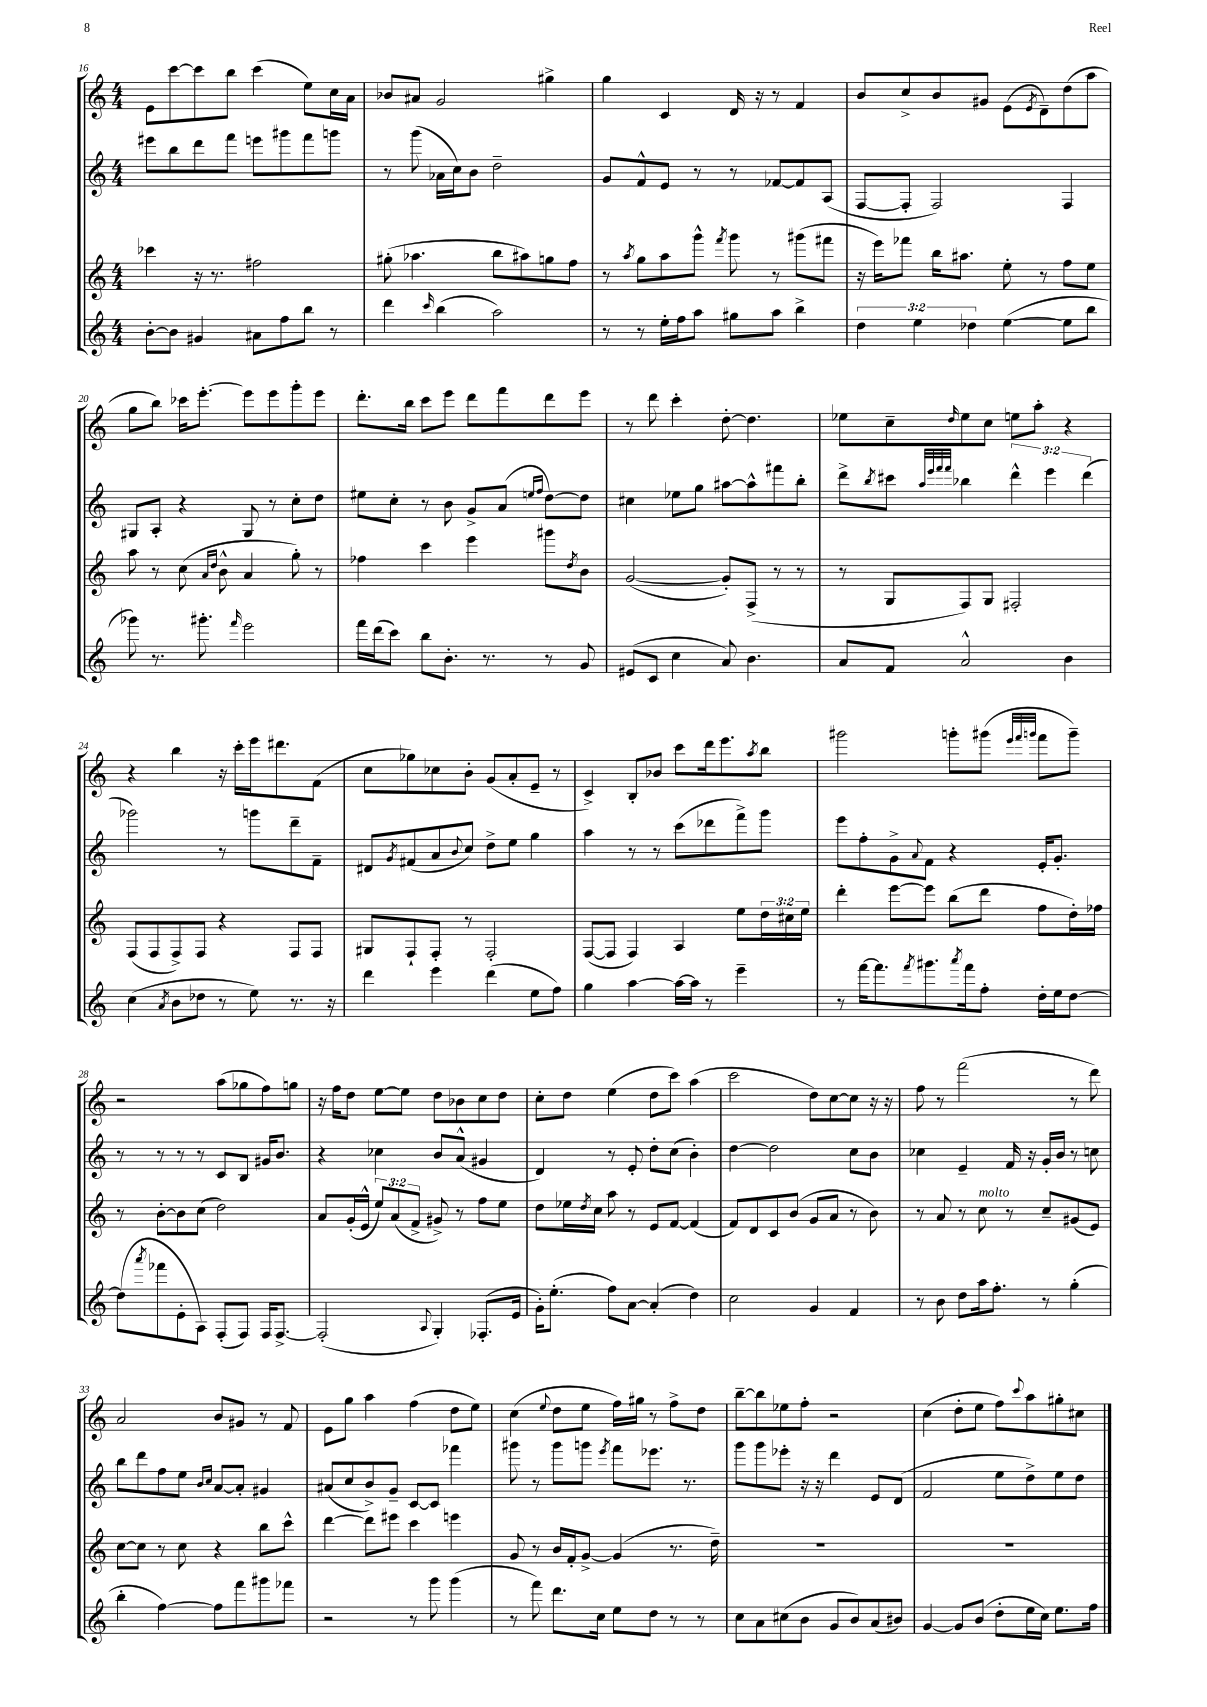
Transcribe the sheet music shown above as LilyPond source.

<<
\new StaffGroup <<
\new Staff = "s0" {
    \clef treble \key c \major \numericTimeSignature \time 4/4
    e'8 c'''8~ c'''8 b''8 c'''4( e''8) c''16 a'16 |
    bes'8 ais'8 g'2 gis''4-> |
    g''4 c'4 d'16 r16 r8 f'4 |
    b'8 c''8-> b'8 gis'8 e'8( \acciaccatura { e'8 } d'8--) d''8( a''8 |
    g''8 b''8) ces'''16 e'''8.~-. e'''8 e'''8 g'''8-. e'''8 |
    d'''8.-. b''16 c'''8 e'''8 d'''8 f'''8 d'''8 e'''8 |
    r8 d'''8 c'''4-. d''8~-. d''4. |
    ees''8 c''8-- \grace { d''16 } ees''8 c''8 e''8 a''8-. r4 |
    r4 b''4 r16 c'''16-. e'''16 dis'''8. f'8( |
    c''8 ges''8) ces''8 b'8-. g'8( a'8-. e'8-- r8 |
    c'4->) b8-. bes'8 c'''8 d'''16 e'''8. \acciaccatura { a''8 } b''8 |
    gis'''2 g'''8-. gis'''8( \grace { e'''32 f'''32 g'''32 } f'''8 g'''8--) |
    r2 a''8( ges''8 f''8) g''8 |
    r16 f''16 d''8 e''8~ e''8 d''8 bes'8 c''8 d''8 |
    c''8-. d''8 e''4( d''8 c'''8) a''4( |
    c'''2 d''8) c''8~ c''8 r16 r16 |
    f''8 r8 f'''2( r8 d'''8) |
    a'2 b'8 gis'8 r8 f'8 |
    e'8 g''8 a''4 f''4( d''8 e''8) |
    c''4( \appoggiatura { e''8 } d''8 e''8 f''16) gis''16 r8 f''8-> d''8 |
    b''8~-- b''8 ees''8 f''8-. r2 |
    c''4( d''8-. e''8 f''8) \appoggiatura { c'''8 } a''8 gis''8-. cis''8 \bar "|." |
}
\new Staff = "s1" {
    \clef treble \key c \major \numericTimeSignature \time 4/4 \override Staff.TupletNumber.text = #tuplet-number::calc-fraction-text
    eis'''8 b''8 d'''8 f'''8 e'''8 gis'''8 f'''8 g'''8 |
    r8 g'''8( aes'16 c''16) b'8 d''2-- |
    g'8 f'8-^ e'8 r8 r8 fes'8~ fes'8 a8( |
    f8~ f8-. f2) f4 |
    gis8 a8-. r4 gis8 r8 c''8-. d''8 |
    eis''8 c''8-. r8 b'8 g'8-> a'8( \grace { e''16 f''16 } d''8~) d''8 |
    cis''4 ees''8 g''8 ais''8~ ais''8-^ fis'''8 b''8-. |
    d'''8-> \acciaccatura { b''8 } cis'''8 \grace { a''32 e'''32 f'''32 f'''32 } bes''4 \tuplet 3/2 { d'''4-^ e'''4 d'''4( } |
    ges'''2) r8 g'''8 d'''8-- f'8-- |
    dis'8 \acciaccatura { g'8 } fis'8( a'8 \appoggiatura { b'8 } c''8) d''8-> e''8 g''4 |
    a''4 r8 r8 c'''8( des'''8 f'''8->) g'''8 |
    e'''8 f''8-. g'8-> \appoggiatura { a'8 } f'8 r4 e'16-. g'8.-. |
    r8 r8 r8 r8 c'8 b8 gis'16 b'8. |
    r4 ces''4 b'8 a'8-^( gis'4 |
    d'4) r8 e'8-. d''8-. c''8( b'4-.) |
    d''4~ d''2 c''8 b'8 |
    ces''4 e'4-- f'16 r16 g'16-. b'16 r8 c''8 |
    b''8 d'''8 f''8 e''8 \grace { b'16 c''16 } a'8~ a'8-. gis'4 |
    ais'8( c''8 b'8->) g'8-- c'8~ c'8 fes'''4 |
    gis'''8 r8 gis'''8 g'''8 \acciaccatura { e'''8 } f'''8 ees'''8. r8. |
    g'''8 g'''8 ees'''8-. r16 r16 d'''4 e'8 d'8( |
    f'2 e''8 d''8->) e''8 d''8 \bar "|." |
}
\new Staff = "s2" {
    \clef treble \key c \major \numericTimeSignature \time 4/4 \override Staff.TupletNumber.text = #tuplet-number::calc-fraction-text
    ces'''4 r16 r8. fis''2 |
    gis''8-.( aes''4. b''8 ais''8) g''8 f''8 |
    r8 \acciaccatura { a''8 } g''8 a''8 g'''8-^ \acciaccatura { f'''8 } g'''8 r8 gis'''8( fis'''8 |
    r16 e'''16) fes'''8 b''16 ais''8. e''8-. r8 f''8 e''8 |
    a''8 r8 c''8( \grace { a'16 d''16 } b'8-^ a'4 g''8-.) r8 |
    fes''4 c'''4 e'''4 gis'''8 \acciaccatura { d''8 } b'8 |
    g'2~( g'8-.) f8->( r8 r8 |
    r8 g8 f8) g8 fis2-. |
    f8( f8 f8->) f8 r4 f8 f8 |
    gis8 f8-! f8-. r8 f2-. |
    f8~( f8 f4) a4 e''8 \tuplet 3/2 { d''16 cis''16 e''16 } |
    d'''4-. e'''8~ e'''8 b''8( d'''8 f''8 d''16-.) fes''16 |
    r8 b'8~-. b'8 c''8( d''2) |
    a'8 g'16-.( e'16-^ \tuplet 3/2 { e''8) a'8( f'8-> } gis'8->) r8 f''8 e''8 |
    d''8 ees''16 \acciaccatura { d''8 } c''16 a''8 r8 e'8 f'8~ f'4( |
    f'8) d'8 c'8 b'8( g'8 a'8 r8 b'8) |
    r8 a'8 r8 c''8^\markup { \italic "molto" } r8 c''8-- gis'8( e'8) |
    c''8~ c''8 r8 c''8 r4 b''8 c'''8-^ |
    d'''4~ d'''8 eis'''8 c'''4 e'''4 |
    g'8 r8 b'16 f'16-. g'8~-> g'4( r8. d''16--) |
    R1 |
    R1 \bar "|." |
}
\new Staff = "s3" {
    \clef treble \key c \major \numericTimeSignature \time 4/4 \override Staff.TupletNumber.text = #tuplet-number::calc-fraction-text
    b'8~-. b'8 gis'4 ais'8 f''8 b''8 r8 |
    d'''4 \grace { c'''16 } b''4( a''2) |
    r8 r8 e''16-. f''16 a''8 gis''8 a''8 b''4-> |
    \tuplet 3/2 { d''4 e''4 des''4 } e''4~( e''8 b''8 |
    ges'''8) r8. gis'''8.-. \grace { f'''16 } e'''2 |
    f'''16 d'''16( c'''8) b''8 b'8.-. r8. r8 g'8 |
    eis'8( c'8 c''4 a'8) b'4. |
    a'8 f'8 a'2-^ b'4 |
    c''4( \acciaccatura { a'8 } b'8 des''8 r8 e''8) r8. r16 |
    d'''4 e'''4 d'''4( e''8 f''8) |
    g''4 a''4~ a''16~ a''16 r8 e'''4-- |
    r8 f'''16~ f'''8. \acciaccatura { f'''8 } gis'''8. \acciaccatura { a'''8 } f'''16 f''8-. d''16-. e''16 d''8~ |
    d''8( \acciaccatura { a'''8 } fes'''8 e'8-. a8) f8-.( f8) f16 f8.~-> |
    f2-.( \appoggiatura { a8 } g4-.) fes8.-.( e'16 |
    g'16-.) e''8.-.( f''8) a'8~ a'4-.( d''4) |
    c''2 g'4 f'4 |
    r8 b'8 d''8 a''16 f''8.-. r8 g''4-.( |
    b''4-. f''4~) f''8 f'''8 gis'''8 fes'''8 |
    r2 r8 g'''8 g'''4( |
    r8 f'''8) d'''8. c''16 e''8 d''8 r8 r8 |
    c''8 a'8 cis''8( b'8 g'8 b'8) a'8( bis'8) |
    g'4~ g'8 b'8( d''8-. e''16 c''16) e''8. f''16 \bar "|." |
}
>>
>>
\layout { \context { \Score currentBarNumber = #16 } }
